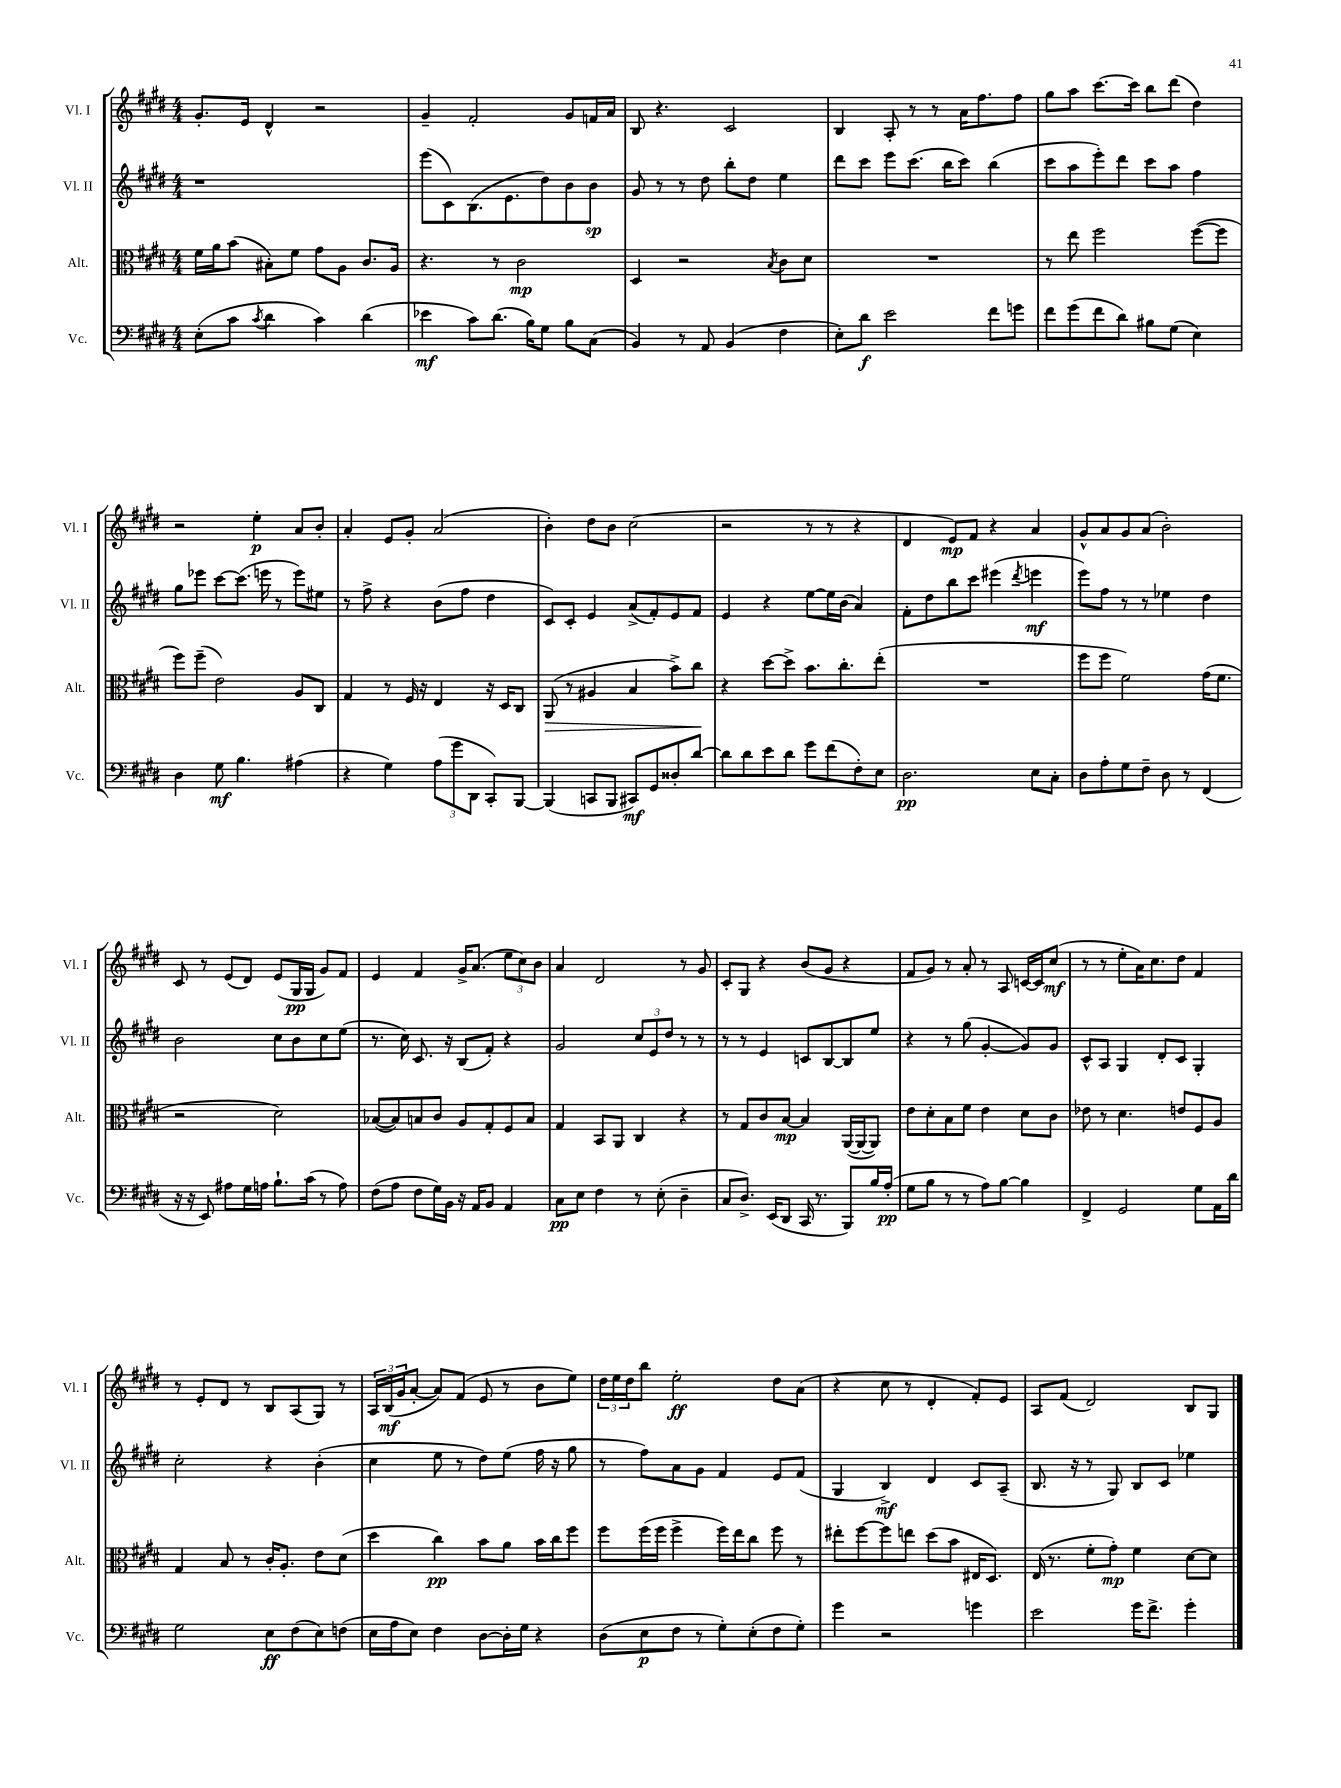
<<
\new StaffGroup <<
\new Staff = "s0" \with { instrumentName = "Vl. I" shortInstrumentName = "Vl. I" } {
    \clef treble \key e \major \numericTimeSignature \time 4/4
    gis'8.-. e'16 dis'4-^ r2 |
    gis'4-- fis'2-. gis'8 f'16 a'16 |
    b8 r4. cis'2 |
    b4 a8-. r8 r8 a'16 fis''8. fis''8 |
    gis''8 a''8 cis'''8.~ cis'''16 b''8 dis'''8( dis''4) |
    r2 e''4-.\p a'8 b'8-. |
    a'4-. e'8 gis'8-. a'2( |
    b'4-.) dis''8 b'8 cis''2( |
    r2 r8 r8 r4 |
    dis'4 e'8\mp) fis'8 r4 a'4 |
    gis'8-^ a'8 gis'8 a'8( b'2-.) |
    cis'8 r8 e'8( dis'8) e'8( gis16\pp gis16 gis'8) fis'8 |
    e'4 fis'4 gis'16-> a'8.( \tuplet 3/2 { e''8 cis''8) b'8 } |
    a'4 dis'2 r8 gis'8 |
    cis'8-. gis8 r4 b'8( gis'8 r4 |
    fis'8 gis'8) r8 a'8-. r8 a8 c'16~ c'16 cis''8\mf( |
    r8 r8 e''8-. a'16) cis''8. dis''8 fis'4 |
    r8 e'8-. dis'8 r8 b8 a8( gis8) r8 |
    \tuplet 3/2 { a16 b16\mf( gis'16 } a'8~-. a'8) fis'8( e'8 r8 b'8 e''8) |
    \tuplet 3/2 { dis''16 e''16 dis''16 } b''8 e''2-.\ff dis''8 a'8( |
    r4 cis''8 r8 dis'4-. fis'8-.) e'8 |
    a8 fis'8( dis'2) b8 gis8 \bar "|." |
}
\new Staff = "s1" \with { instrumentName = "Vl. II" shortInstrumentName = "Vl. II" } {
    \clef treble \key e \major \numericTimeSignature \time 4/4
    r1 |
    e'''8( cis'8) b8.( e'8. dis''8) b'8 b'8\sp |
    gis'8 r8 r8 dis''8 b''8-. dis''8 e''4 |
    dis'''8 cis'''8 e'''8 cis'''8.( b''16 cis'''8) b''4( |
    cis'''8 a''8 e'''8-.) dis'''8 cis'''8 a''8 fis''4 |
    gis''8 ees'''8 cis'''8~ cis'''8.( e'''16 r8 e'''8) eis''8 |
    r8 fis''8-> r4 b'8( fis''8 dis''4 |
    cis'8) cis'8-. e'4 a'8->( fis'8-.) e'8 fis'8 |
    e'4 r4 e''8~ e''16 b'16( a'4) |
    fis'8-. dis''8 b''8 cis'''8 eis'''4( \acciaccatura { dis'''8 } e'''4\mf |
    e'''8) fis''8 r8 r8 ees''4 dis''4 |
    b'2 cis''8 b'8 cis''8 e''8( |
    r8. cis''16) cis'8. r16 b8( fis'8-.) r4 |
    gis'2 \tuplet 3/2 { cis''8 e'8 dis''8 } r8 r8 |
    r8 r8 e'4 c'8 b8~ b8 e''8 |
    r4 r8 gis''8( gis'4~-. gis'8) gis'8 |
    cis'8-^ a8 gis4 dis'8-. cis'8 gis4-. |
    cis''2-. r4 b'4-.( |
    cis''4 e''8 r8 dis''8) e''8( fis''16 r16 gis''8 |
    r8 fis''8) a'8 gis'8 fis'4 e'8 fis'8( |
    gis4 b4->\mf) dis'4 cis'8 a8--( |
    b8. r16 r8 gis8) b8 cis'8 ees''4 \bar "|." |
}
\new Staff = "s2" \with { instrumentName = "Alt." shortInstrumentName = "Alt." } {
    \clef alto \key e \major \numericTimeSignature \time 4/4
    fis'16 a'16 b'8( bis8-.) fis'8 gis'8 a8 cis'8. a16 |
    r4. r8 cis'2\mp |
    dis4 r2 \acciaccatura { b8 } cis'8 dis'8 |
    R1 |
    r8 e''8 fis''2 fis''8~( fis''8 |
    fis''8) fis''8--( e'2) a8 cis8 |
    gis4 r8 fis16 r16 e4 r16 dis16 cis8 |
    a,8\>( r8 ais4 b4 b'8->) cis''8\! |
    r4 dis''8~ dis''8-> b'8. cis''8.-. e''8-.( |
    R1 |
    fis''8 fis''8 fis'2) gis'16( fis'8. |
    r2 dis'2) |
    bes8~( bes8) b8 cis'8 a8 gis8-. fis8 b8 |
    gis4 b,8 a,8 cis4 r4 |
    r8 gis8 cis'8 b8~\mp b4 a,16~( a,16~ a,8) |
    e'8 dis'8-. b8 fis'8 e'4 dis'8 cis'8 |
    ees'8 r8 dis'4. e'8 fis8 a8 |
    gis4 b8 r8 cis'16-. a8.-. e'8 dis'8( |
    dis''4 cis''4\pp) b'8 a'8 b'16 cis''16 fis''8 |
    fis''8 fis''16( fis''16 fis''4-> fis''16) e''16 cis''8 fis''8 r8 |
    eis''8-. fis''8~ fis''8 e''8 dis''8( b'8 eis16 dis8.) |
    e16( r8. fis'8-. gis'8-.\mp) fis'4 dis'8~ dis'8 \bar "|." |
}
\new Staff = "s3" \with { instrumentName = "Vc." shortInstrumentName = "Vc." } {
    \clef bass \key e \major \numericTimeSignature \time 4/4
    e8-.( cis'8 \acciaccatura { cis'8 } dis'4 cis'4) dis'4( |
    ees'4\mf cis'8) dis'8.( b16) gis8 b8 cis8( |
    b,4) r8 a,8 b,4( fis4 |
    e8-.) dis'8\f e'2 fis'8 g'8 |
    fis'8 gis'8( fis'8 dis'8) bis8 gis8( e4) |
    dis4 gis8\mf b4. ais4( |
    r4 gis4) \tuplet 3/2 { a8( gis'8 dis,8 } cis,8-.) b,,8~ |
    b,,4( c,8 b,,8 cis,8\mf) gis,8 disis8-. dis'8~ |
    dis'8 dis'8 e'8 dis'8 gis'8 fis'8( fis8-.) e8 |
    dis2.\pp e8 cis8-. |
    dis8 a8-. gis8 fis8-- dis8 r8 fis,4( |
    r16 r16 e,8) ais8 gis16 a16 b8.-! cis'16( r8 a8) |
    fis8( a8 fis8 gis16) b,16 r16 a,16 b,8 a,4 |
    cis8\pp e8 fis4 r8 e8-.( dis4-- |
    cis8 dis8.->) e,16( dis,8 cis,16 r8. b,,8) b16 a16-.\pp( |
    gis8 b8 r8 r8 a8) b8~ b4 |
    fis,4-> gis,2 gis8 a,16 dis'16 |
    gis2 e8\ff fis8( e8) f8( |
    e16 a16 e8) fis4 dis8~ dis16-. gis16 r4 |
    dis8( e8\p fis8 r8 gis8-.) e8-.( fis8 gis8-.) |
    gis'4 r2 g'4 |
    e'2 gis'16 fis'8.-> gis'4-. \bar "|." |
}
>>
>>
\layout { \context { \Score \remove "Bar_number_engraver" } }
